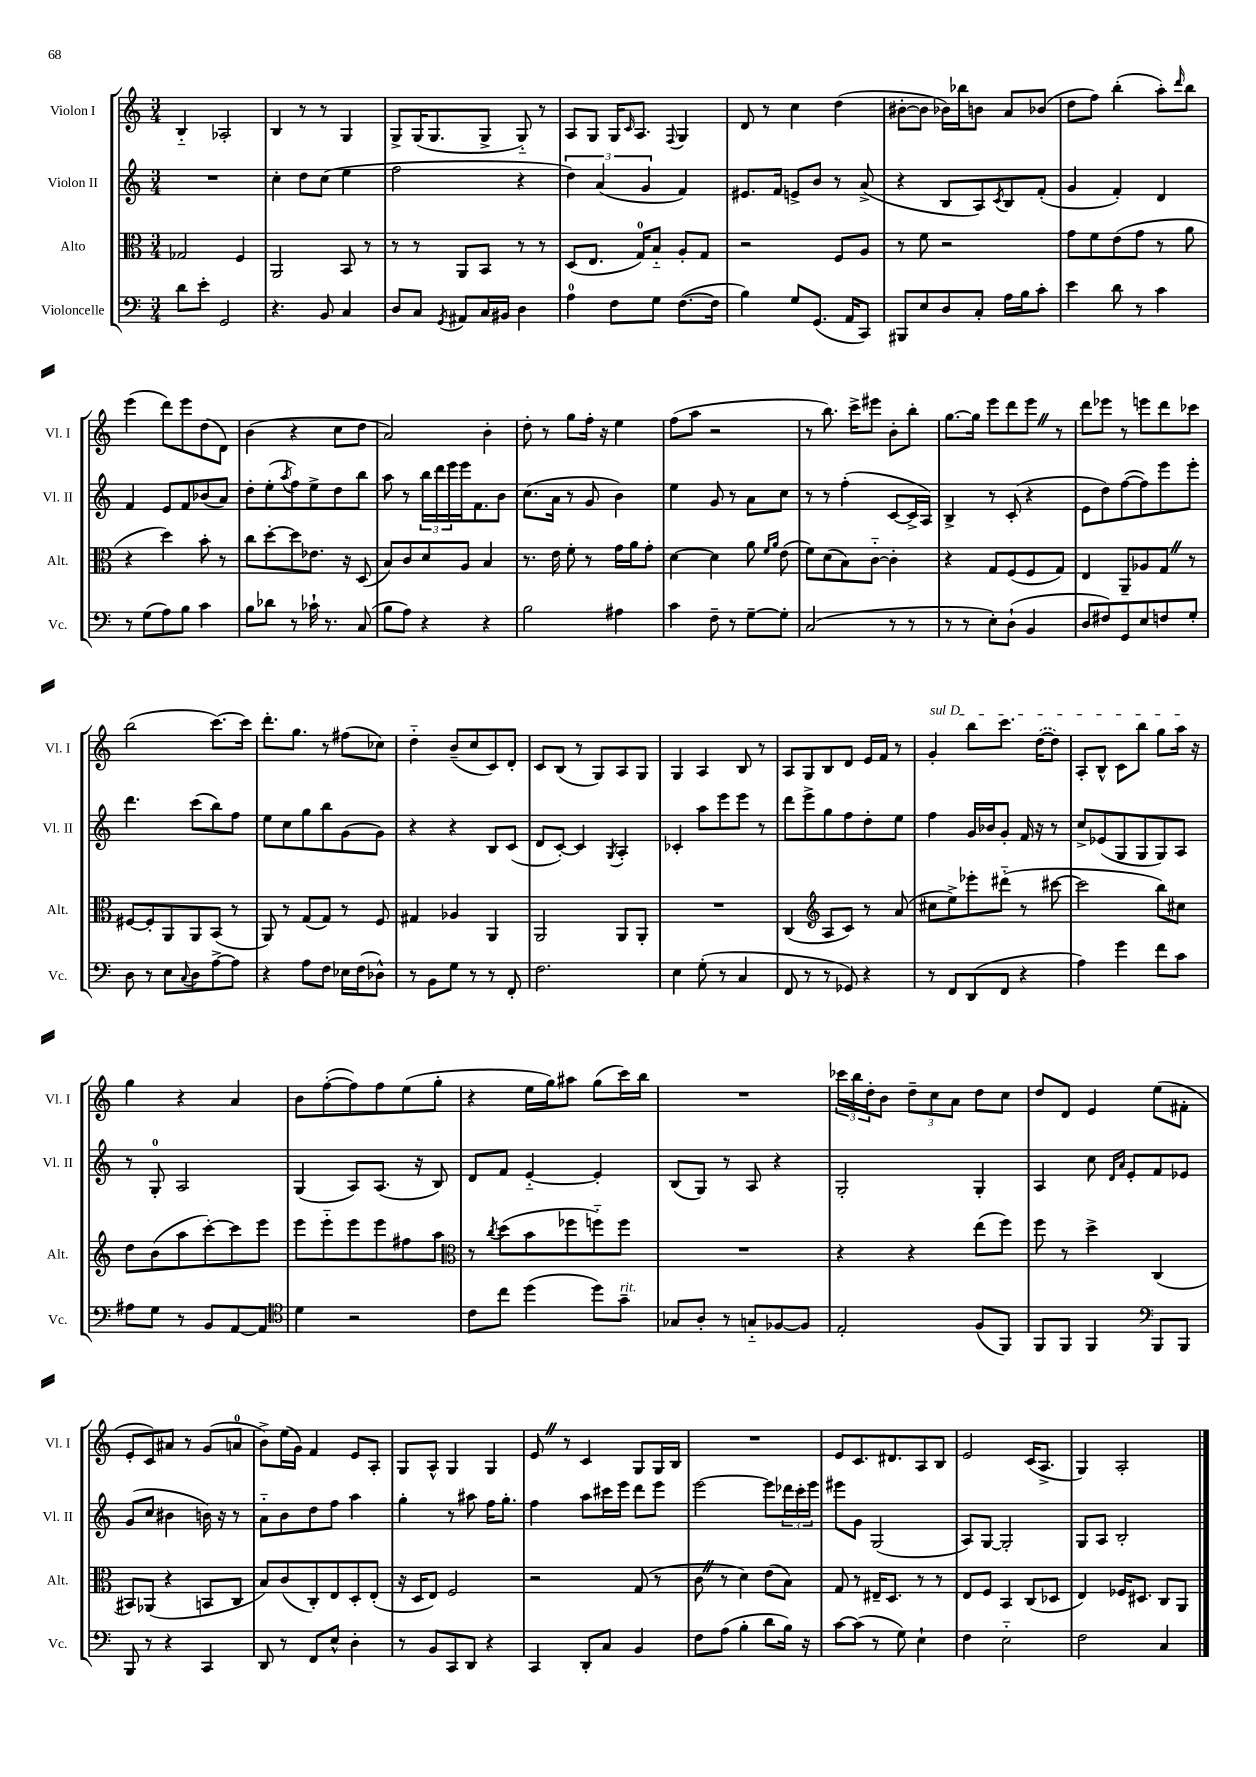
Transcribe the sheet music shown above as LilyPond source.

<<
\new StaffGroup <<
\new Staff = "s0" \with { instrumentName = "Violon I" shortInstrumentName = "Vl. I" } {
    \clef treble \key c \major \numericTimeSignature \time 3/4
    b4-_ aes2-. |
    b4 r8 r8 g4 |
    g8-> g16( g8. g8-> g8-_) r8 |
    a8 g8 g16 \grace { c'16 } a8. \appoggiatura { f8 } g4 |
    d'8 r8 c''4 d''4( |
    bis'8~-. bis'8 bes'16) bes''16 b'8 a'8 bes'8( |
    d''8 f''8) b''4-.( a''8-.) \grace { d'''16 } b''8 |
    e'''4( d'''8) e'''8 d''8( d'8) |
    b'4( r4 c''8 d''8 |
    a'2) b'4-. |
    d''8-. r8 g''8 f''16-. r16 e''4 |
    f''8( a''8 r2 |
    r8 b''8.) c'''16-> eis'''8 b'8-. b''8-. |
    g''8.~ g''16 e'''8 d'''8 e'''8 \once \override BreathingSign.text = \markup { \musicglyph "scripts.caesura.straight" } \breathe r8 |
    d'''8 ees'''8 r8 e'''8 d'''8 ces'''8 |
    b''2( c'''8.~) c'''16 |
    d'''8.-. g''8. r8 fis''8( ces''8) |
    d''4-_ b'8--( c''8 c'8) d'8-. |
    c'8 b8( r8 g8) a8 g8 |
    g4 a4 b8 r8 |
    a8 g8 b8 d'8 e'16 f'16 r8 |
    \once \override TextSpanner.bound-details.left.text = \markup { \italic "sul D" } g'4-.\startTextSpan b''8 c'''8. \once \slurDashed d''16~( d''8) |
    a8-. b8-^ c'8 b''8 g''8 a''16\stopTextSpan r16 |
    g''4 r4 a'4 |
    b'8 f''8~-.( f''8) f''8 e''8( g''8-. |
    r4 e''16 g''16) ais''8 g''8( c'''16) b''16 |
    R2. |
    \tuplet 3/2 { ces'''16 b''16 d''16-. } b'8 \tuplet 3/2 { d''8-- c''8 a'8 } d''8 c''8 |
    d''8 d'8 e'4 e''8( fis'8-. |
    e'8-. c'8) ais'8 r8 g'8( a'8-0 |
    b'8->) e''16( g'16) f'4 e'8 a8-. |
    g8 a8-^ g4 g4 |
    e'8 \once \override BreathingSign.text = \markup { \musicglyph "scripts.caesura.straight" } \breathe r8 c'4 g8 g16 b16 |
    R2. |
    e'8 c'8. dis'8. a8 b8 |
    e'2 c'16( a8.-> |
    g4) a2-. \bar "|." |
}
\new Staff = "s1" \with { instrumentName = "Violon II" shortInstrumentName = "Vl. II" } {
    \clef treble \key c \major \numericTimeSignature \time 3/4
    R2. |
    c''4-. d''8 c''8( e''4 |
    f''2 r4 |
    \tuplet 3/2 { d''4) a'4( g'4 } f'4) |
    eis'8. f'16 e'8-> b'8 r8 a'8->( |
    r4 b8 a8) \acciaccatura { c'8 } b8 f'8-.( |
    g'4 f'4-.) d'4 |
    f'4 e'8 f'8 bes'8( a'8) |
    d''8-. e''8-.( \acciaccatura { a''8 } f''8) e''8-> d''8 b''8 |
    a''8 r8 \tuplet 3/2 { b''16 d'''16 e'''16 } e'''16 f'8. b'8 |
    c''8.( a'16 r8 g'8 b'4) |
    e''4 g'8 r8 a'8 c''8 |
    r8 r8 f''4-.( c'8~ c'16-> a16) |
    b4-> r8 c'8-.( r4 |
    e'8 d''8) f''8~( f''8) e'''8 e'''8-. |
    d'''4. c'''8( b''8) f''8 |
    e''8 c''8 g''8 b''8 g'8( g'8) |
    r4 r4 b8 c'8( |
    d'8 c'8~-.) c'4 \acciaccatura { g8 } a4-. |
    ces'4-. a''8 e'''8 e'''8 r8 |
    d'''8 e'''8-> g''8 f''8 d''8-. e''8 |
    f''4 g'16 bes'16 g'8-. f'16 r16 r8 |
    c''8-> ees'8( g8 g8 g8) a8 |
    r8 g8-0-. a2 |
    g4( a8) a8.( r16 b8) |
    d'8 f'8 e'4~-_ e'4-. |
    b8( g8) r8 a8 r4 |
    g2-. g4-. |
    a4 c''8 \grace { d'16 a'16 } e'8-. f'8 ees'8 |
    g'8( c''8 bis'4 b'16) r16 r8 |
    a'8-_ b'8 d''8 f''8 a''4 |
    g''4-. r8 ais''8 f''16 g''8.-. |
    f''4 a''8 cis'''16 e'''16 d'''8 e'''8 |
    e'''2~ e'''8 \tuplet 3/2 { des'''16 c'''16-. e'''16 } |
    eis'''8 g'8 g2( |
    a8) g8~ g2-. |
    g8 a8 b2-. \bar "|." |
}
\new Staff = "s2" \with { instrumentName = "Alto" shortInstrumentName = "Alt." } {
    \clef alto \key c \major \numericTimeSignature \time 3/4
    ges2 f4 |
    a,2 b,8 r8 |
    r8 r8 a,8 b,8 r8 r8 |
    d8( e8. g16-0) b8-_ a8-. g8 |
    r2 f8 a8 |
    r8 f'8 r2 |
    g'8 f'8 e'8( g'8 r8 a'8 |
    r4 d''4) b'8-. r8 |
    c''8 d''8~-. d''8 ees'8. r16 d8( |
    b8) c'8 d'8 a8 b4 |
    r8. e'16 f'8-. r8 g'16 a'16 g'8-. |
    d'4~ d'4 a'8 \grace { f'16 a'16 } e'8( |
    f'8) d'8( b8) c'8~-_ c'4-. |
    r4 g8 f8( f8 g8) |
    e4 a,8-- aes8 g8 \once \override BreathingSign.text = \markup { \musicglyph "scripts.caesura.straight" } \breathe r8 |
    fis8~ fis8-. a,8 a,8 b,8( r8 |
    a,8) r8 g8( g8) r8 f8 |
    gis4 aes4 a,4 |
    a,2 a,8 a,8-. |
    R2. |
    c4( \clef treble a8 c'8) r8 a'8( |
    cis''8 e''8->) ees'''8-. dis'''8-_( r8 cis'''8~ |
    cis'''2 b''8) cis''8 |
    d''8 b'8( a''8 c'''8~-.) c'''8 e'''8 |
    e'''8 e'''8-_ e'''8 e'''8 fis''8 a''8 |
    \clef alto r8 \acciaccatura { c''8 } d''8( b'8 fes''8 f''8-_) f''8 |
    R2. |
    r4 r4 e''8( f''8) |
    f''8 r8 d''4-> c4( |
    bis,8) aes,8( r4 b,8 c8 |
    b8) c'8( c8-.) e8 d8-. e8-.( |
    r16 d16 e8) f2 |
    r2 g8( r8 |
    c'8 \once \override BreathingSign.text = \markup { \musicglyph "scripts.caesura.straight" } \breathe r8 d'4) e'8( b8) |
    g8 r8 eis16-- d8. r8 r8 |
    e8 f8 b,4 c8( des8 |
    e4) fes16 dis8. c8 a,8 \bar "|." |
}
\new Staff = "s3" \with { instrumentName = "Violoncelle" shortInstrumentName = "Vc." } {
    \clef bass \key c \major \numericTimeSignature \time 3/4
    d'8 e'8-. g,2 |
    r4. b,8 c4 |
    d8 c8 \acciaccatura { g,8 } ais,8 c16 bis,16 d4 |
    a4-0 f8 g8 f8.~( f16 |
    b4) g8 g,8.( a,16 c,8) |
    bis,,8 e8 d8 c8-. a16 b16 c'8-. |
    e'4 d'8 r8 c'4 |
    r8 g8( a8) b8 c'4 |
    b8 des'8 r8 ces'16-! r8. c8( |
    b8 a8) r4 r4 |
    b2 ais4 |
    c'4 f8-- r8 g8~-- g8-. |
    c2( r8 r8 |
    r8 r8 e8-.) d8-!( b,4 |
    d8 fis8) g,8 e8 f8 g8-. |
    d8 r8 e8 \appoggiatura { c8 } d8 a8~-> a8 |
    r4 a8 f8 ees16 f16( des8-^) |
    r8 b,8 g8 r8 r8 f,8-. |
    f2. |
    e4 g8-.( r8 c4 |
    f,8 r8 r8 ges,8) r4 |
    r8 f,8 d,8( f,8 r4 |
    a4) g'4 f'8 c'8 |
    ais8 g8 r8 b,8 a,8~ a,8 |
    \clef tenor d'4 r2 |
    c'8 c''8 d''4( d''8) g'8--^\markup { \italic "rit." } |
    ges8 a8-. r8 g8-_ fes8~ fes8 |
    e2-. f8( f,8) |
    f,8 f,8 f,4 \clef bass b,,8 b,,8 |
    b,,8 r8 r4 c,4 |
    d,8 r8 f,8 e8-^ d4-. |
    r8 b,8 c,8 d,8 r4 |
    c,4 d,8-. c8 b,4 |
    f8 a8( b4-. d'8 b16) r16 |
    c'8~ c'8( r8 g8) e4-! |
    f4 e2-_ |
    f2 c4 \bar "|." |
}
>>
>>
\layout { \context { \Score \remove "Bar_number_engraver" } }
